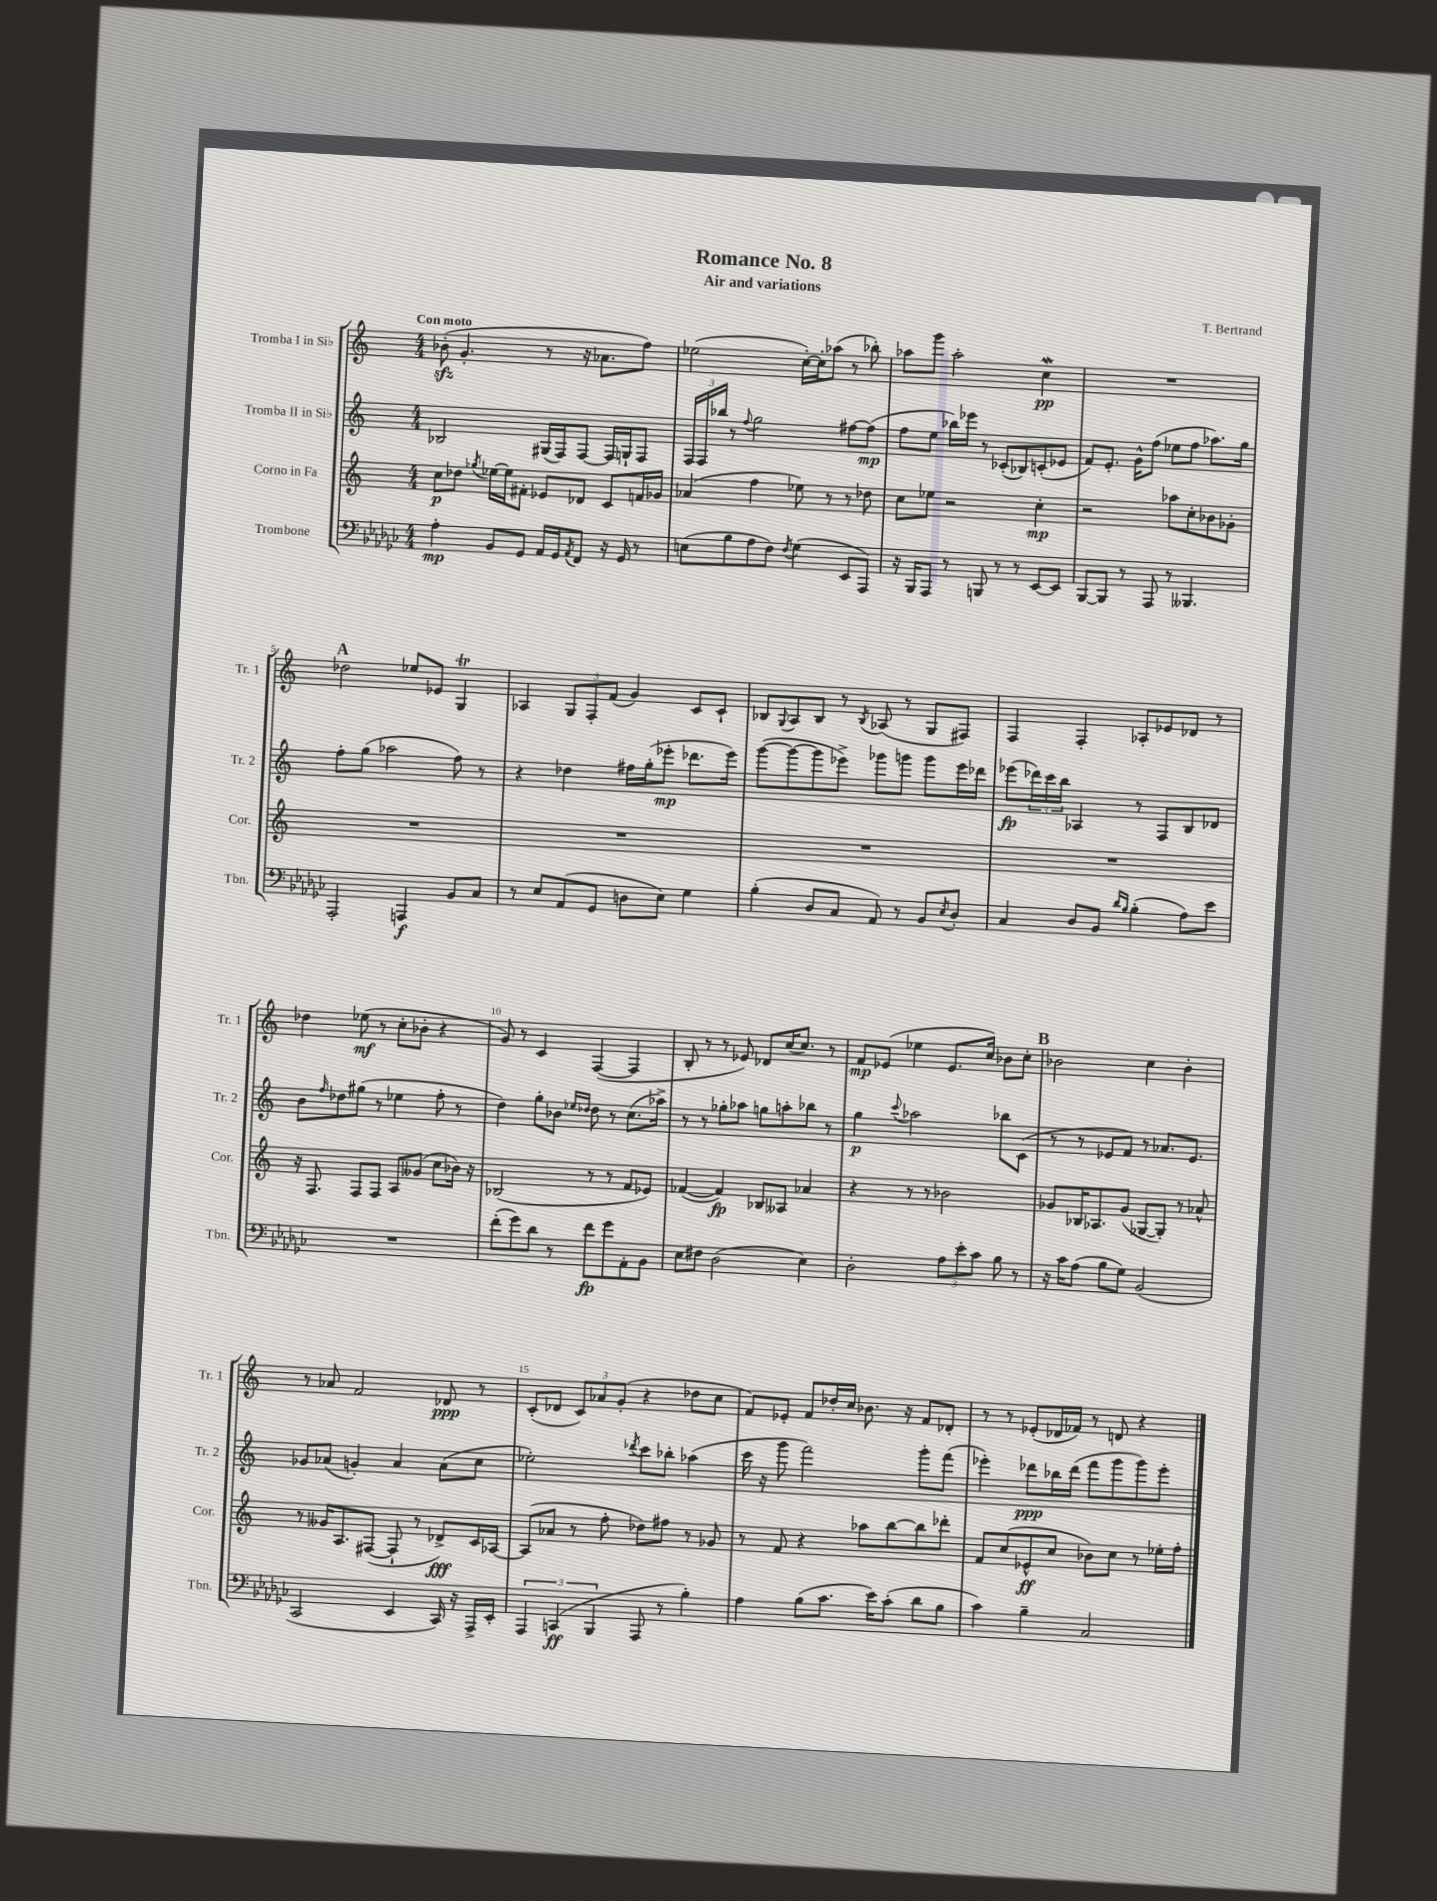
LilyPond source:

\header { title = "Romance No. 8" composer = "T. Bertrand" subtitle = "Air and variations" }
<<
\new StaffGroup <<
\new Staff = "s0" \with { instrumentName = "Tromba I in Sib" shortInstrumentName = "Tr. 1" } {
    \clef treble \key c \major \numericTimeSignature \time 4/4 \tempo "Con moto"
    bes'8-.\sfz( g'4.-. r8 r16 aes'8. f''8) |
    ees''2( c''16~-.) c''16-. aes''8( r8 bes''8-.) |
    aes''8 g'''8 aes''2-. c''4\mordent\pp |
    R1 |
    \mark \markup { \bold "A" } des''2 ees''8 ees'8 g4\trill |
    aes4 \tuplet 3/2 { g8 f8-. f'8( } g'4) c'8 c'8-! |
    bes8 \appoggiatura { g8 } a8 bes8 r8 \acciaccatura { bes8 } aes8( r8 g8 fis8) |
    f4 f4-. aes8-. ees'8 des'8 r8 |
    des''4 ees''8\mf( r8 c''8-. bes'8-. r4 |
    g'8) r8 c'4 f4~( f4 |
    b8-. r8 r8 ees'8) des'8 c''16( c''8.) r8 |
    f'8\mp ees'8( ees''4 ees'8. c''16) bes'8 c''8-. |
    \mark \markup { \bold "B" } bes'2 c''4 bes'4-. |
    r8 aes'8 f'2 des'8\ppp r8 |
    c'8-.( des'8 \tuplet 3/2 { c'8) aes'8 g'8-.( } r4 des''8 c''8 |
    f'8) ees'8-. f'8 des''16-. c''16 bes'8. r16 f'8 des'8-. |
    r8 r8 ees'8-.( des'16 fes'16) r8 d'8 r4 \bar "|." |
}
\new Staff = "s1" \with { instrumentName = "Tromba II in Sib" shortInstrumentName = "Tr. 2" } {
    \clef treble \key c \major \numericTimeSignature \time 4/4
    bes2 gis16( f16) f8~ f16 g16-! f8 |
    \tuplet 3/2 { f16 f16 bes''16 } r8 \appoggiatura { f''8 } g''2 fis''8~ fis''8\mp( |
    f''8 e''8 bes''16) ees'''16 r8 ces'8-.( bes8) c'8-.( ees'8 |
    f'8) e'8.-. g'16-^ f''8( ees''8 f''8 aes''8.) g''16 |
    \mark \markup { \bold "A" } f''8-. g''8( aes''2 f''8) r8 |
    r4 des''4 fis''16 g''16-.( ees'''8-.\mp des'''8. ees'''16) |
    g'''8~( g'''8~ g'''8 ees'''8->) ges'''8 g'''8 g'''8 ees'''16 des'''16 |
    ees'''8\fp( \tuplet 3/2 { des'''16) c'''16 b''16 } aes4 r8 f8 b8 des'8 |
    b'8 \grace { f''16 } des''8 gis''8( r8 ees''4 f''8-. r8 |
    d''4) g''8-. bes'8 \grace { ees''16 des''16 } des''8 r8 c''8.( aes''16->) |
    r8 r8 ges''8-. aes''8 g''8 a''8-. bes''8 r8 |
    g''4\p \appoggiatura { c'''8 } aes''2 bes''8 c'8( |
    \mark \markup { \bold "B" } r8 r8 ees'8 f'8) r8 aes'8. ees'8. |
    ges'8 aes'8( g'4-.) aes'4 aes'8( c''8 |
    ees''2-.) \acciaccatura { des'''8 } c'''8 bes''8-. aes''4( |
    c'''16 r16 g'''8 f'''2) g'''8-. f'''8( |
    ees'''4-.) des'''8\ppp bes''16 des'''16( f'''8 g'''8 g'''8) ees'''8-. \bar "|." |
}
\new Staff = "s2" \with { instrumentName = "Corno in Fa" shortInstrumentName = "Cor." } {
    \clef treble \key c \major \numericTimeSignature \time 4/4
    c''8\p des''8 \acciaccatura { ges''8 } ees''16~ ees''16 fis'8-. ees'8 des'8 c'8 f'16 ges'16 |
    aes'4( f''4 ees''8) r8 r8 des''8 |
    c''8 ees''8 r2 c''4-.\mp |
    r2 aes''8 c''8-. bes'8 ges'8-. |
    \mark \markup { \bold "A" } R1 |
    R1 |
    R1 |
    R1 |
    r16 f8. f8 f8 a8 geses'8( c''8 bes'16) r16 |
    bes2( r8 r8 f'8 ees'8) |
    fes'4~( fes'4\fp) bes8 aeses8 aes'4 |
    r4 r8 r8 bes'2 |
    \mark \markup { \bold "B" } ges'8 bes16 aes8. ges'8( ges8~ ges8-.) r8 aes'8-^ |
    r8 geses'16 a8. fis8~( fis8-! r8 des'8->\fff) c'16 aes16~ |
    aes8( aes'8 r8 f''8-. des''8) fis''8 r8 ges'8 |
    r8 f'8 r4 aes''8 b''8~ b''8 des'''8-. |
    f'8 c''8( ees'8-^\ff c''8 bes'8) c''8 r8 ees''16-. f''16-. \bar "|." |
}
\new Staff = "s3" \with { instrumentName = "Trombone" shortInstrumentName = "Tbn." } {
    \clef bass \key ges \major \numericTimeSignature \time 4/4
    aes4-.\mp bes,8 ges,8 aes,16 ges,16 \acciaccatura { aes,8 } f,8 r16 ges,16 r8 |
    e8( bes8 aes8 f8) \acciaccatura { f8 } ges4( ees,8 aes,,8) |
    r16 bes,,16 aes,,8 r8 b,,8 r8 r8 ees,8~ ees,8 |
    bes,,8~ bes,,8 r8 aes,,8 r8 beses,,4. |
    \mark \markup { \bold "A" } aes,,2-. a,,4\f bes,8 ces8 |
    r8 ees8 aes,8( ges,8 d8 ees8) ges4 |
    bes4-.( des8 ces8 aes,8) r8 bes,8 \acciaccatura { ees8 } des8-. |
    ces4 des8 bes,8 \grace { des'16 bes16 } bes4-.( aes8) ees'8 |
    R1 |
    f'8-.( ges'8) des'8 r8 f'8\fp ges'8 aes,8-. bes,8 |
    ees8 fis8 des2( ees4) |
    des2-. \tuplet 3/2 { aes8 ees'8-. ces'8 } bes8 r8 |
    \mark \markup { \bold "B" } r16 ces'16 aes8( bes8 ges8) bes,2( |
    ces,2 ees,4 ces,16) r16 aes,,16-> ees,16-. |
    \tuplet 3/2 { aes,,4 c,4\ff( bes,,4 } aes,,8 r8 bes4-.) |
    aes4 bes8( ces'8. ees'16) ces'8-.( des'8 bes8 |
    ces'4) bes4-- ces2 \bar "|." |
}
>>
>>
\layout { \context { \Score \override BarNumber.break-visibility = ##(#f #t #t) barNumberVisibility = #(every-nth-bar-number-visible 5) } }
